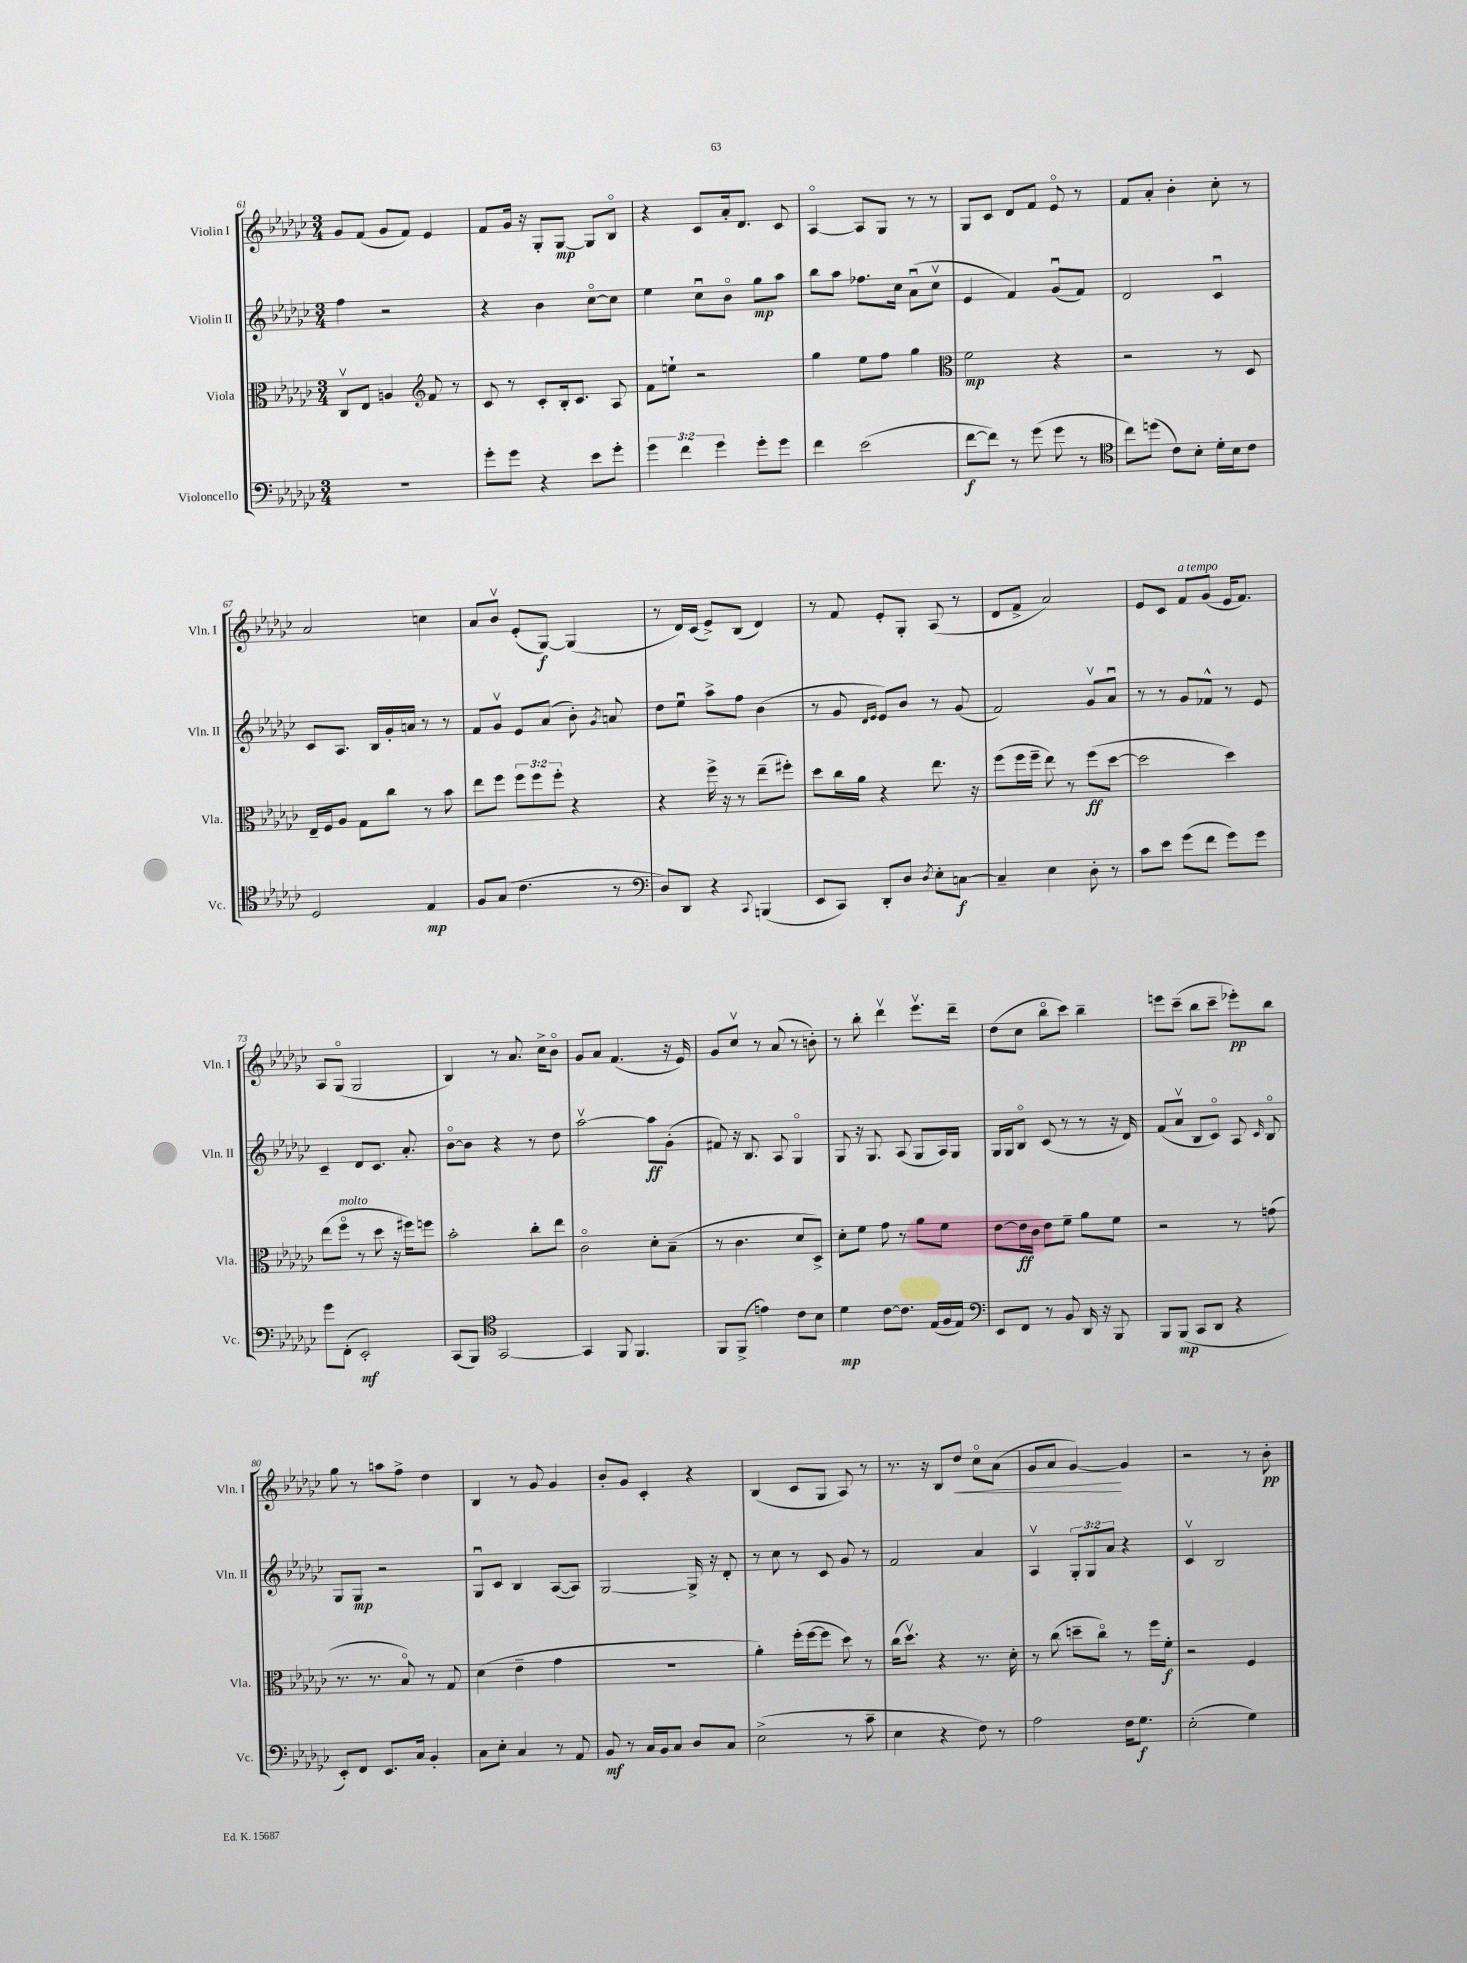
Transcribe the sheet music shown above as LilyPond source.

<<
\new StaffGroup <<
\new Staff = "s0" \with { instrumentName = "Violin I" shortInstrumentName = "Vln. I" } {
    \clef treble \key ges \major \numericTimeSignature \time 3/4
    \autoBeamOff ges'8[ f'8]( ges'8[ f'8]) ees'4 |
    f'8[ ges'16] r16 ges8[-. ges8]~\mp ges8[ bes8]\flageolet |
    r4 ces'8[ aes'16-. des'8.] ces'8 |
    aes4~\flageolet aes8[ ges8] r8 r8 |
    ges8[ ces'8] des'8[ f'8] ees'8\flageolet r8 |
    f'8[ aes'8]-. bes'4-. ces''8-. r8 |
    aes'2 c''4 |
    aes'8[ bes'8]\upbow ees'8[-.( ges8]~\f) ges4( |
    r8 des'16[) ces'16]( ees'8[->) bes8]( des'4) |
    r8 f'8 ees'8[-. ges8]-. aes8( r8 |
    des'8[ f'8]-> aes'2) |
    ees'8[ ces'8] f'8[^\markup { \italic "a tempo" } ges'8]( ees'16[ f'8.]) |
    aes8[ ges8]\flageolet( ges2 |
    bes4) r8 aes'8. ces''16[-> bes'8]\flageolet |
    ges'8[ aes'8] f'4.( r16 ees'16) |
    ges'8[ ces''8]\upbow r8 aes'8( r8 b'8-.) |
    r8 bes''8-. des'''4\upbow ees'''8.[\upbow des'''16]-- |
    des''8[( ces''8] bes''8[\flageolet ces'''8]) bes''4-- |
    e'''8[ ces'''8]--( bes''8[ ces'''8]-- ees'''8[-.\pp) bes''8] |
    ges''8 r8 a''8[ f''8]-> des''4 |
    bes4 r8 ges'8 ges'4 |
    bes'8[-. ges'8] ces'4-. r4 |
    bes4( ces'8[ ges8] aes8) r8 |
    r8. r16 bes8[ des''8]\< ces''8[\flageolet aes'8]( |
    ges'8[ aes'8] ges'4~\!) ges'4 |
    r2 r8 bes'8-.\pp \bar "|." |
}
\new Staff = "s1" \with { instrumentName = "Violin II" shortInstrumentName = "Vln. II" } {
    \clef treble \key ges \major \numericTimeSignature \time 3/4 \override Staff.TupletNumber.text = #tuplet-number::calc-fraction-text
    \autoBeamOff f''4 r2 |
    r4 bes'4 ces''8[~\flageolet ces''8] |
    ees''4 ces''8[\downbow bes'8]\flageolet ges''8[\mp aes''8] |
    bes''8[ aes''8] fes''8.[ ces''16] aes'8[\downbow( ces''8]\upbow |
    ees'4 f'4) ges'8[\downbow( f'8]) |
    des'2 ces'4\downbow |
    ces'8[ aes8.] bes16[ ges'16-. a'16] r8 r8 |
    f'8[ ges'8]\upbow ees'8[ aes'8]( bes'8-.) \acciaccatura { ges'8 } a'8 |
    des''8[ ees''8]\downbow aes''8[-> f''8] bes'4( |
    r8 ges'8 \grace { des'16[ ees'16] } ees'8[) bes'8] r8 ges'8( |
    f'2) ges'8[\upbow aes'8]\downbow |
    r8 r8 ges'8[ fes'8]-^ r8 ees'8 |
    ces'4-- des'8[ ces'8.] aes'8.-. |
    bes'8[~\flageolet bes'8] r4 r8 des''8 |
    aes''2~\upbow aes''8[\ff ges'8]-.( |
    fis'8) r16 bes8. aes8 ges4\flageolet |
    ges8 r16 ges8. aes8( ges8[ aes16) ges16] |
    ges16[ ges16 bes8]\flageolet ces'8( r8 r8 r16 des'16) |
    f'8[( aes'8]\upbow bes8[ ces'8]\flageolet) aes8 \grace { ces'16 } bes8\flageolet |
    ges8[ ges8]\mp r2 |
    ges8[\downbow ces'8] bes4 aes8[~( aes8]) |
    ges2~ ges16-> r16 des'8-. |
    r8 ces''8 r8 ces'8 ges'8 r8 |
    f'2 aes'4 |
    aes4\upbow \tuplet 3/2 { ges8[-. ges8 aes'8] } r4 |
    ces'4\upbow bes2 \bar "|." |
}
\new Staff = "s2" \with { instrumentName = "Viola" shortInstrumentName = "Vla." } {
    \clef alto \key ges \major \numericTimeSignature \time 3/4 \override Staff.TupletNumber.text = #tuplet-number::calc-fraction-text
    \autoBeamOff ces8[\upbow ees8] a4 \clef treble f'8 r8 |
    ces'8 r8 ces'8[-. bes16-. ces'8.] aes8 |
    f'8[ e''8]-! r2 |
    ges''4 ees''8[ f''8] ges''4 |
    \clef alto f'2\mp r4 |
    r2 r8 des8 |
    ees16[-- f16 aes8] ges8[ ces''8] r8 bes'8 |
    ees''8[ f''8] \tuplet 3/2 { f''8[ f''8 f''8]-. } r4 |
    r4 f''16-> r16 r8 ees''8[--( fis''8]-.) |
    des''8[ ces''16 aes'16] r4 ees''8. r16 |
    f''8[( f''16 f''16]-- ees''8) r8 f''8[\ff( des''8]~ |
    des''2 des''4) |
    ees''8[( f''8]\flageolet^\markup { \italic "molto" } r8 des''8 r16 fis''16[) f''8] |
    bes'2-. ces''8[-. ees''8] |
    ces'2\flageolet des'8[-. bes8]--( |
    r8 ces'4. des'8[ des8]->) |
    des'8[-. f'8] ges'8 r8 aes'8[ f'8] |
    ees'8[~ ees'16\ff ces'16] ees'8[ f'8]-- aes'8[ f'8] |
    r2 r8 g'8( |
    r8. r8. bes8\flageolet) r8 ges8 |
    des'4( ees'4-- ges'4 |
    R2. |
    aes'4-.) f''16[-.( f''16~ f''8] des''8) r8 |
    ces''16[( des''8.]\upbow) r4 r8. des'16-. |
    r8 ces''8( d''8[-- ces''8]\flageolet) r8 f''16[ f'16]-.\f |
    r2 f4 \bar "|." |
}
\new Staff = "s3" \with { instrumentName = "Violoncello" shortInstrumentName = "Vc." } {
    \clef bass \key ges \major \numericTimeSignature \time 3/4 \override Staff.TupletNumber.text = #tuplet-number::calc-fraction-text
    \autoBeamOff R2. |
    ges'8[-. ges'8] r4 ees'8[ ges'8]-. |
    \tuplet 3/2 { ges'4 f'4 ges'4 } ges'8[-. ges'8] |
    f'4 ees'2( |
    f'8[~\f f'8]) r8 ges'8( ges'8 r8 |
    \clef tenor ces''8[) d''8]( ces'8[) bes8]-. des'16[-. bes16 ces'8] |
    des2 ees4\mp |
    f8[ ges8]( ces'4. r8 |
    \clef bass des8[) des,8] r4 \appoggiatura { ces,8 } b,,4( |
    ees,8[ ces,8]) des,8[-. des8] \acciaccatura { des8 } ees8[-. c8]~\f |
    c4-- ees4 des8-. r8 |
    ces'8[ ees'8] ges'8[( f'8] ges'8[) ges'8] |
    ges'8[ f,8]-.( ees,2-.\mf) |
    ces,8[( bes,,8]) \clef tenor ges,2~ |
    ges,4 f,8 f,4. |
    f,8[ f,8]->( e'4) ces'8[ bes8] |
    des'4\mp ces'8[~ ces'8.] ees16[( f16 ees16]) |
    \clef bass ees,8[ f,8] r8 bes,8 des,16 r16 bes,,8 |
    bes,,8[ bes,,8]\mp( ces,8[ des,8] r4 |
    ees,8[-.) f,8] ees,8.[ ces16] bes,4-. |
    ces8[ ees8]-. ces4 r8 aes,8 |
    bes,8\mf r8 ces16[ bes,16 ces8] des8[ ces8] |
    ees2->( r8 ces'8-- |
    ees4 r4 f8) r8 |
    aes2 f16[ ges8.]\f |
    ees2-.( ges4) \bar "|." |
}
>>
>>
\layout { \context { \Score currentBarNumber = #61 } }
